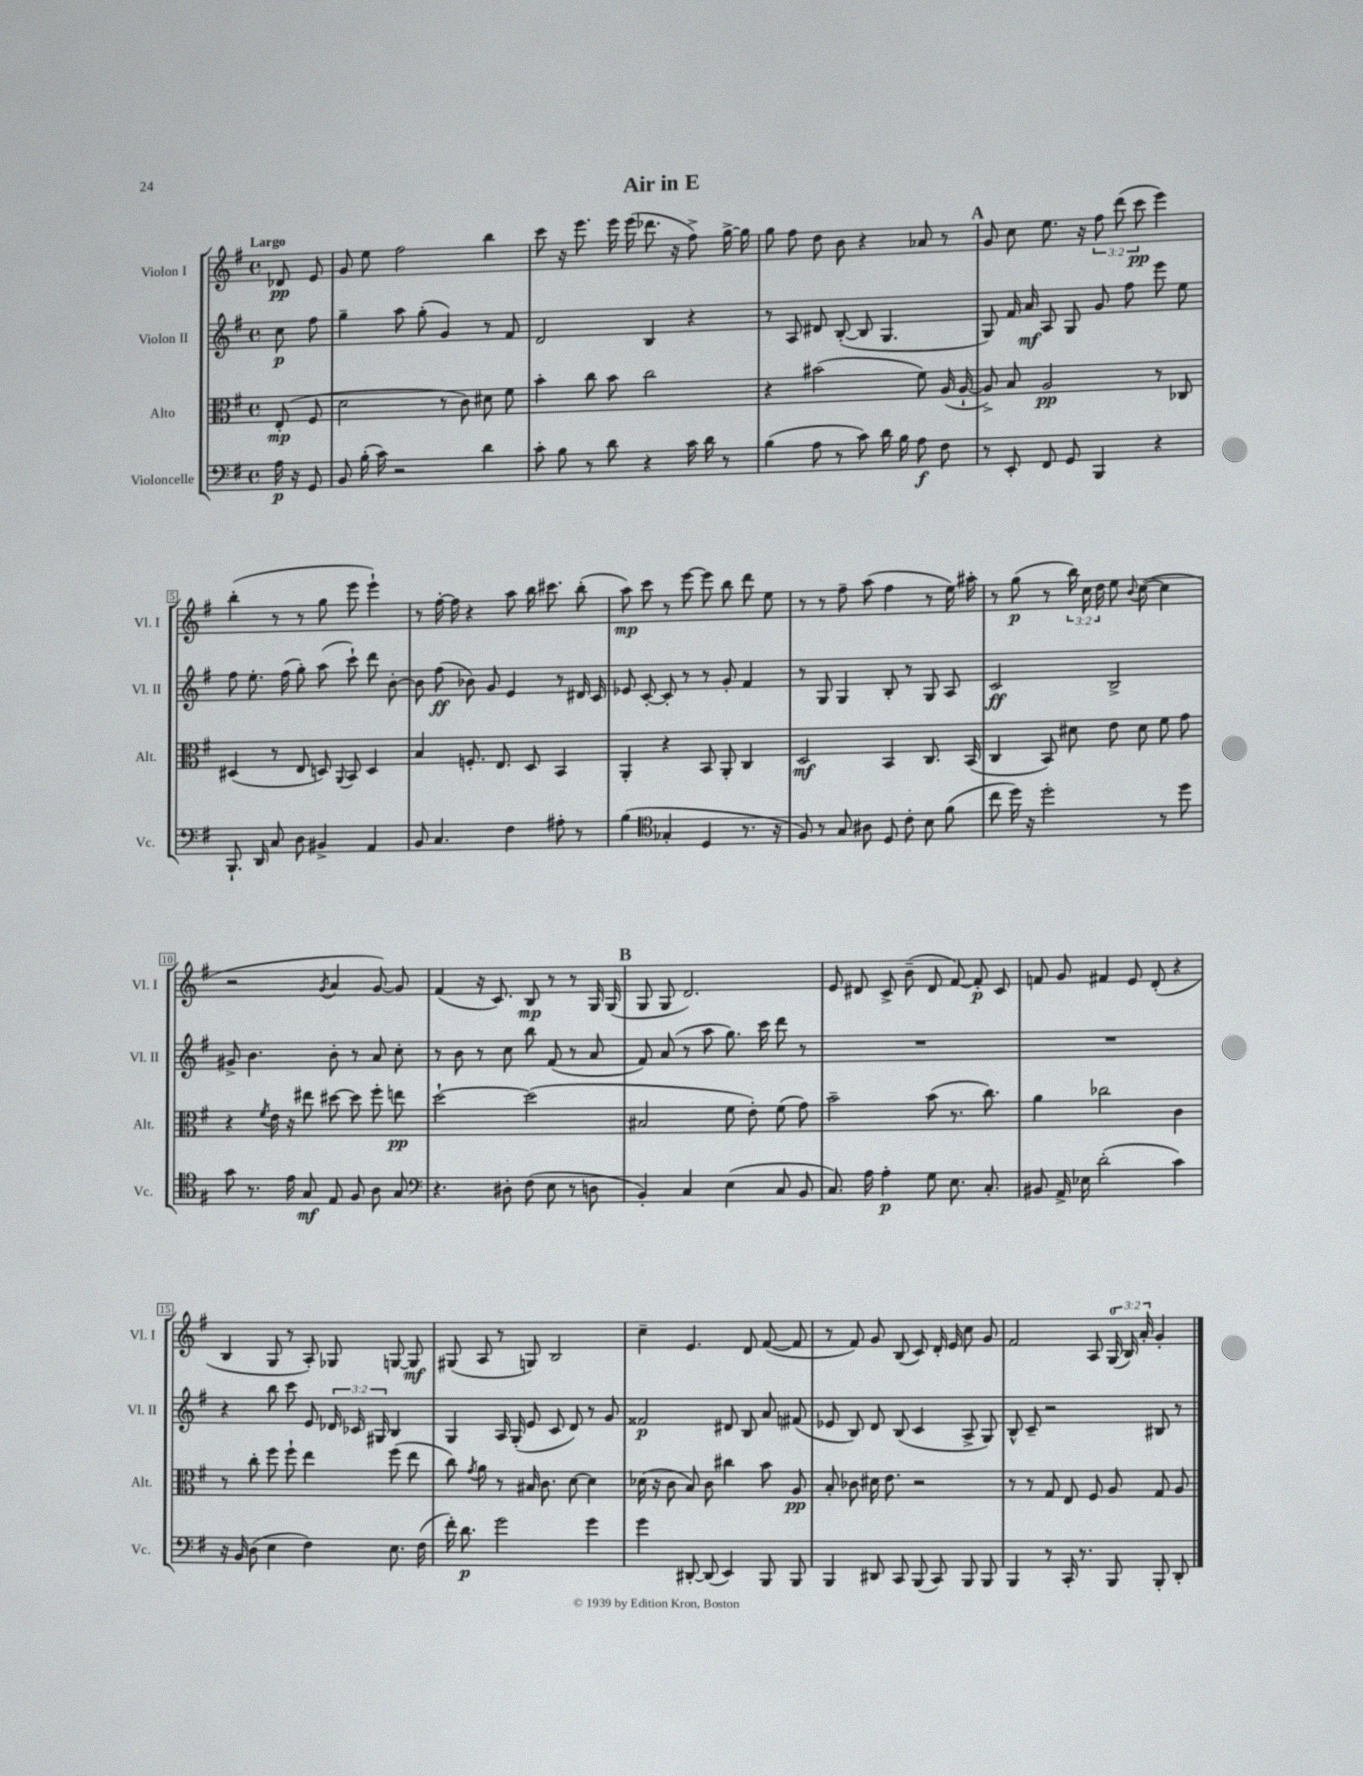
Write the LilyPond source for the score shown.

\header { title = "Air in E" }
<<
\new StaffGroup <<
\new Staff = "s0" \with { instrumentName = "Violon I" shortInstrumentName = "Vl. I" } {
    \clef treble \key g \major \defaultTimeSignature \time 4/4 \override Staff.TupletNumber.text = #tuplet-number::calc-fraction-text \partial 4 \tempo "Largo"
    \autoBeamOff des'8\pp e'8 |
    g'8 e''8 fis''2 b''4 |
    c'''8 r16 e'''8. e'''16 e'''16( des'''8. r16 fis''8->) g''16~-> g''16 |
    g''8 fis''8 d''8 b'8 r4 aes'8 r8 |
    \mark \markup { \bold "A" } g'8 c''8 e''8. r16 \tuplet 3/2 { fis''8 d'''8( c'''8\pp } e'''4) |
    b''4-.( r8 r8 g''8 e'''8 e'''4-!) |
    r8 fis''16~-. fis''16 r4 a''8 b''16 cis'''8. b''8-.( |
    a''8\mp) c'''8 r8 e'''8~ e'''8 b''8 d'''8 e''8 |
    r8 r8 fis''8-- a''8( fis''4 r8 e''16) ais''16-. |
    r8 g''8\p( r8 \tuplet 3/2 { b''16) c''16 d''16 } e''8 \appoggiatura { b'8 } c''8~( c''4 |
    r2 \acciaccatura { g'8 } a'4 g'8~) g'8 |
    fis'4( r16 c'8.) b8\mp r8 r8 g16 g16( |
    \mark \markup { \bold "B" } g8 g8 d'2.) |
    e'8 dis'8 c'8-> b'8--( dis'8 fis'8~) fis'8-.\p c'8 |
    f'8 g'8 fis'4 e'8 d'8-.( r4 |
    b4 g8 r8 a8-.) ges8 g8~ g8\mf |
    gis8( a8 r8 g8) b2 |
    c''4-- e'4. d'8 fis'8~( fis'8 |
    r8 fis'8) g'8 b8( c'8) d'16-. e'16 c''8 g'8 |
    fis'2 a8 \tuplet 3/2 { g16-0( b16) a'16-. } g'4-. \bar "|." |
}
\new Staff = "s1" \with { instrumentName = "Violon II" shortInstrumentName = "Vl. II" } {
    \clef treble \key g \major \defaultTimeSignature \time 4/4 \override Staff.TupletNumber.text = #tuplet-number::calc-fraction-text \partial 4
    \autoBeamOff c''8\p fis''8 |
    g''4-- a''8 g''8-.( g'4) r8 fis'8 |
    d'2 b4 r4 |
    r8 a8 dis'8 b8~-.( b8 g4. |
    \mark \markup { \bold "A" } g8) fis'16 a'16\mf a8 g8 g'8 fis''8 e'''8 e''8 |
    fis''8 e''8.-. fis''16( g''8-.) a''8( c'''8-!) d'''8 b'8~-. |
    b'8 fis''8\ff( bes'8) g'8 e'4 r8 dis'16 c'16 |
    ees'8 c'8~-. c'8-. r8 r8 g'8-. fis'4 |
    r8 g8 g4 b8-. r8 g8 a8 |
    c'2\ff b2-> |
    gis'8-> b'4. b'8-. r8 a'8 c''8-. |
    r8 b'8 r8 c''8 b''8 fis'8( r8 a'8 |
    \mark \markup { \bold "B" } fis'8) a'8( r8 a''8 g''8.) c'''16 d'''8 r8 |
    R1 |
    R1 |
    r4 b''8 c'''8 e'8 \tuplet 3/2 { des'16 ces'16 gis16 } b4 |
    g4 a16 g16-.( e'8 c'8 d'8) r8 g'8 |
    fisis'2\p dis'8 b8 a'8 fis'8( |
    ees'8 b8) d'8 b8( c'4 a8-> g8) |
    b8-^ c'8-- r2 bis8 r8 \bar "|." |
}
\new Staff = "s2" \with { instrumentName = "Alto" shortInstrumentName = "Alt." } {
    \clef alto \key g \major \defaultTimeSignature \time 4/4 \partial 4
    \autoBeamOff e8-.\mp( fis8 |
    d'2 r8 c'8) dis'8 fis'8 |
    b'4-. c''8 b'8 c''2 |
    r4 bis'2( fis'8) a16( a16~-! |
    \mark \markup { \bold "A" } a8->) b8 a2\pp r8 ces8 |
    dis4( r8 e8 d8) \appoggiatura { a,8 } b,8 d4 |
    b4 f8.-. e8. d8 b,4 |
    a,4-. r4 b,8 a,8-. c4 |
    d2\mf b,4 c8. b,16( |
    c4 b,8) dis'8 e'8 dis'8 fis'8 g'8 |
    r4 \acciaccatura { fis'8 } e'16 r16 eis''8 dis''8~ dis''8 fis''8-. e''8\pp |
    d''2~-! d''2( |
    \mark \markup { \bold "B" } bis2 fis'8 e'8-.) fis'8( g'8) |
    b'2-- b'8( r8. c''8.) |
    a'4 ces''2 c'4 |
    r8 c''8-. fis''8 fis''8-! e''4 fis''8( e''8 |
    c''8) \acciaccatura { g'8 } a'8 r8 bis16 c'8. d'8~ d'4 |
    des'16( r16 c'8 b8) c'8 cis''4 b'8 a8\pp |
    b8-. ces'8 dis'16 e'8. r2 |
    r8 r8 g8 e8 fis8 a8 g8 a8 \bar "|." |
}
\new Staff = "s3" \with { instrumentName = "Violoncelle" shortInstrumentName = "Vc." } {
    \clef bass \key g \major \defaultTimeSignature \time 4/4 \partial 4
    \autoBeamOff a16\p r16 g,8 |
    b,8 b16-.( c'16) r2 d'4 |
    c'8-. b8 r8 d'8 r4 c'16 d'16 r8 |
    b4( a8 r8 c'8) d'16 b16 a8\f fis8 |
    \mark \markup { \bold "A" } r8 e,8-. fis,8 g,8 b,,4 r4 |
    b,,8.-! d,16 c8 d8 bis,4-> a,4 |
    b,8 c4. fis4 ais8-. r8 |
    b4( \clef tenor ges4-. d4 r8. r16 |
    fis8) r8 g8 ais8 d8 c'8-. b8 fis'8( |
    c''8 d''16) r16 d''2-. r8 d''8 |
    g'8 r8. e'16 g8\mf e8 fis8 a8 g8 |
    \clef bass r4. dis8-. fis8( e8 r8 d8 |
    \mark \markup { \bold "B" } b,4-.) c4 e4( c8 b,8 |
    c8.) a16 a4-.\p g8 e8. c8.-. |
    bis,8 a,16-> ees16 d'2-.( c'4) |
    r16 b,16 d8( e4 fis4) e8. fis16( |
    fis'16-.) d'8.\p g'2 g'4 |
    g'4 dis,8~-. dis,8( e,4) b,,8 b,,8 |
    b,,4 dis,8 c,8 b,,8( c,8) b,,8 b,,8 |
    b,,4 r8 c,16-. r8. b,,8 b,,8-. d,8-. \bar "|." |
}
>>
>>
\layout { \context { \Score \override BarNumber.stencil = #(make-stencil-boxer 0.1 0.3 ly:text-interface::print) } }
